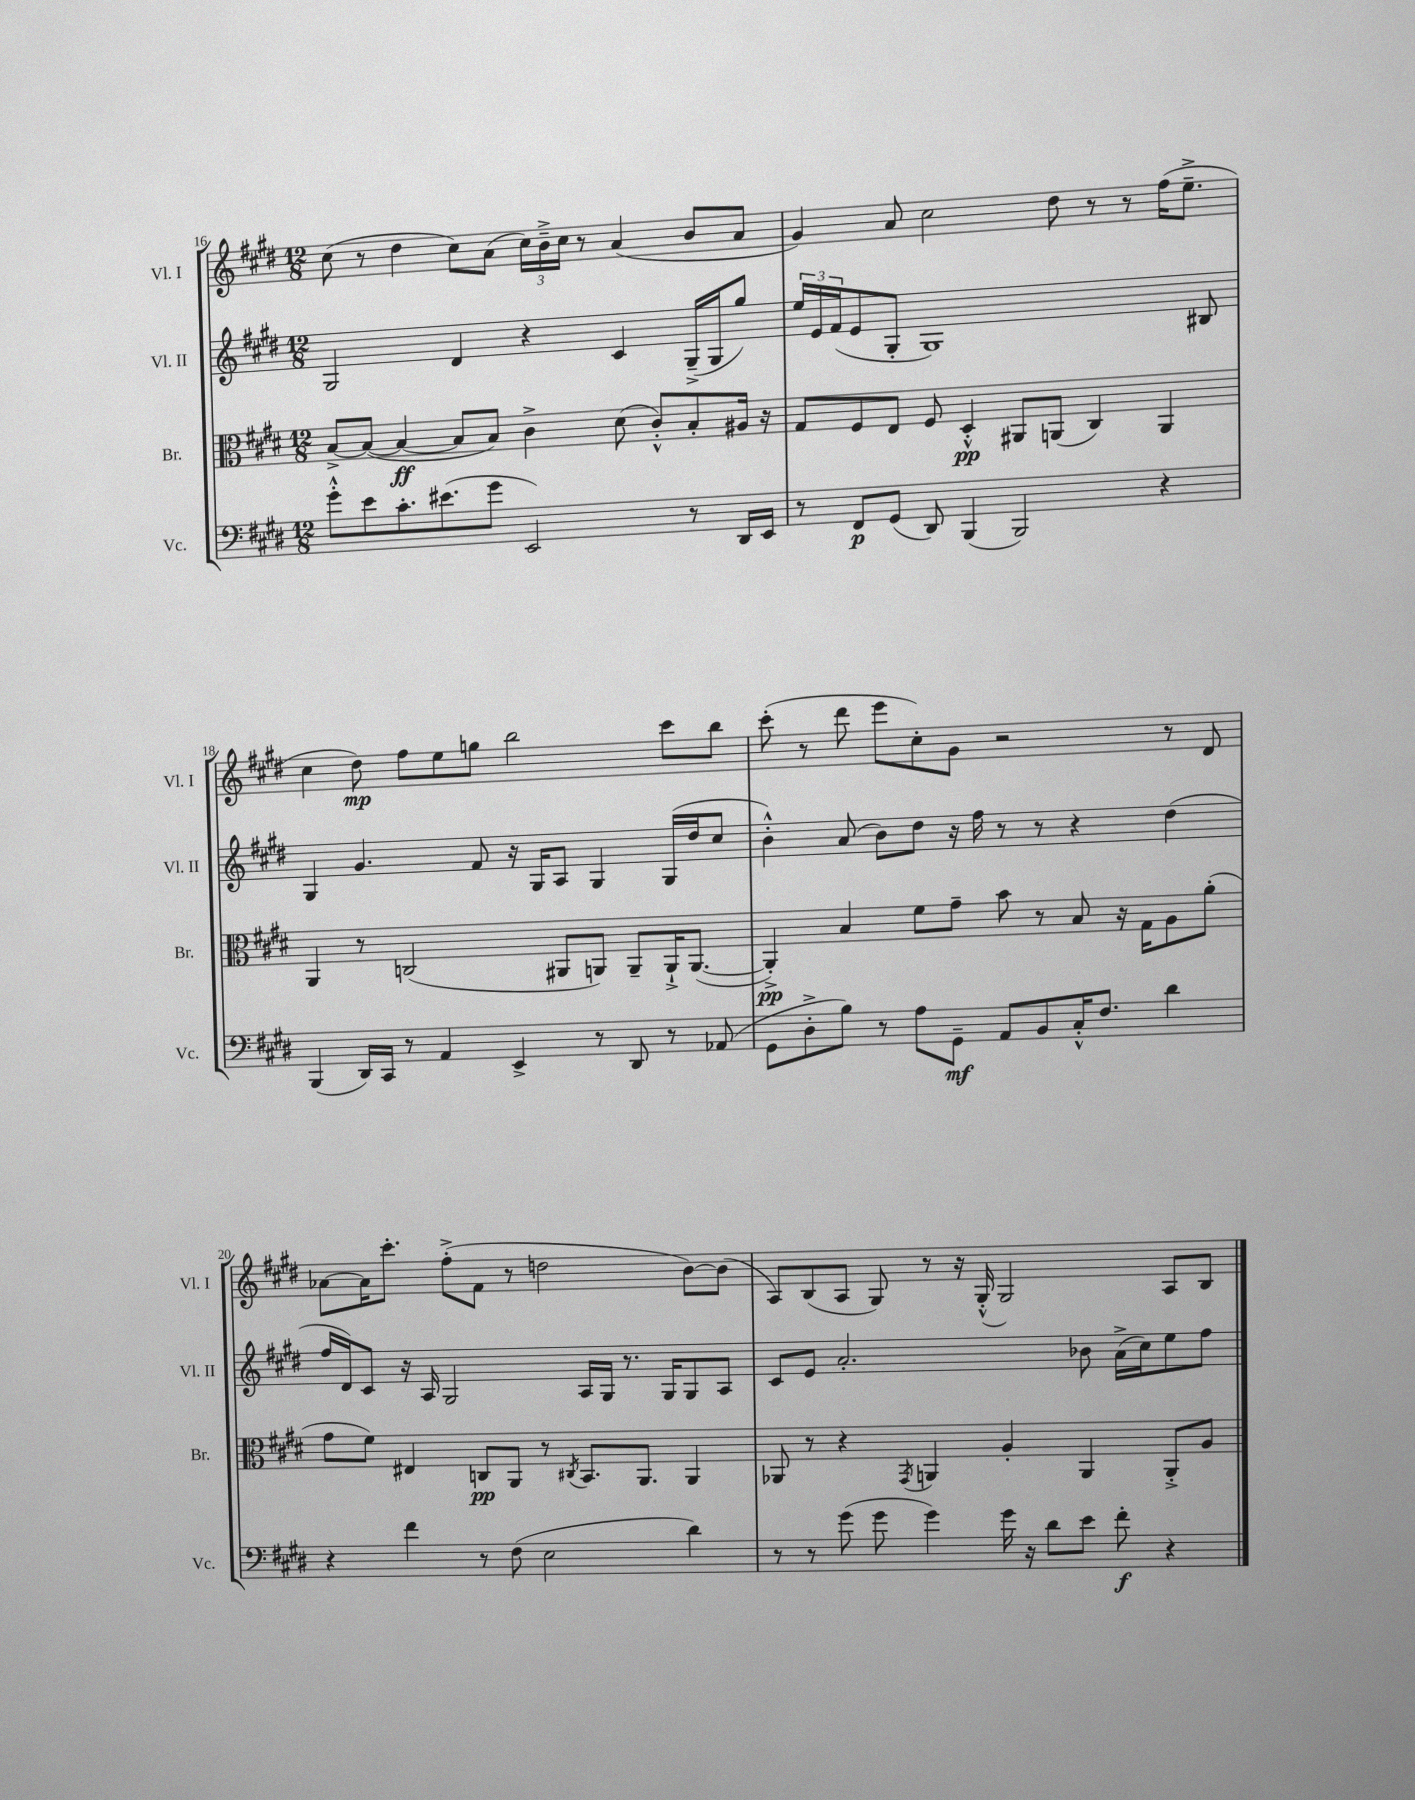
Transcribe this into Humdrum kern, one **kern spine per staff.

**kern	**kern	**kern	**kern
*staff4	*staff3	*staff2	*staff1
*clefF4	*clefC3	*clefG2	*clefG2
*k[f#c#g#d#]	*k[f#c#g#d#]	*k[f#c#g#d#]	*k[f#c#g#d#]
*M12/8	*M12/8	*M12/8	*M12/8
8g#'^^	[8B^	2G#	(8cc#
8e	(8B_	.	8r
8.c#'	4B_	.	4dd#
(8.e#	.	.	.
.	8B]	4d#	8cc#)
8g#	8B)	.	(8a
2EE)	4c#^	4r	24cc#)
.	.	.	24b~^
.	.	.	24cc#
.	.	.	8r
.	(8d#	4c#	(4a
.	8c#'^^)	.	.
8r	8B'	(16G#~^	8b
.	.	16G#	.
16DD#	16A#	8gg#)	8a
16EE	16r	.	.
=	=	=	=
8r	8G#	24ee	4g#)
.	.	24e	.
.	.	(24f#	.
8FF#	8F#	8e	.
(8GG#	8E	8G#'	8a
8DD#)	8F#	1G#)	2cc#
(4BBB	4D#'^^	.	.
2BBB)	8AA#	.	.
.	(8AA	.	8dd#
.	4C#)	.	8r
.	.	.	8r
4r	4AA	.	(16ff#
.	.	.	8.ee~^
.	.	8B#	.
=	=	=	=
(4BBB	4AA	4G#	4cc#
16DD#)	8r	4.g#	8dd#)
16CC#	.	.	.
8r	(2C	.	8ff#
4AA	.	.	8ee
.	.	8f#	8gg
4EE^	.	16r	2bb
.	.	16G#	.
.	8AA#	8A	.
8r	8AA)	4G#	.
8DD#	8AA~	.	.
8r	16AA`^	(16G#	8ccc#
.	([8.AA	16dd#	.
(8AA-	.	8cc#	8bb
=	=	=	=
8GG#	4AA'^])	4b'^^)	(8ccc#'
8D#'^	.	.	8r
8B)	4B	(8a	8ddd#
8r	.	8b)	8eee
8A	8f#	8dd#	8cc#')
8GG#~	8g#~	16r	8g#
.	.	16ff#	.
8AA	8b	8r	2r
8BB	8r	8r	.
16C#'^^	8B	4r	.
8.F#	.	.	.
.	16r	.	.
.	16G#	.	.
4d#	8A	(4dd#	8r
.	(8a'	.	8d#
=	=	=	=
4r	8g#	16ff#	[8a-
.	.	16d#)	.
.	8f#)	8c#	16a-]
.	.	.	8.ccc#'
4f#	4E#	16r	.
.	.	16A	.
.	.	2G#	(8ff#'^
8r	8C	.	8f#
(8F#	8AA	.	8r
2E	8r	.	2dd
.	8qC#	.	.
.	8.BB	16A	.
.	.	16G#	.
.	.	8.r	.
.	8.AA	.	.
.	.	16G#	.
4d#)	4AA	8G#	[8b)
.	.	8A	(8b]
=	=	=	=
8r	8AA-	8c#	8A)
8r	8r	8e	(8B
(8g#	4r	2.a'	8A
8g#	.	.	8G#)
.	8qGG#	.	.
4g#)	4AA	.	8r
.	.	.	16r
.	.	.	(16G#'^^
16g#	4A'	.	2G#)
16r	.	.	.
8d#	.	.	.
8e	4AA	8b-	.
8f#'	.	(16a^	.
.	.	16cc#)	.
4r	8AA'^	8ee	8A
.	8A	8ff#	8B
==	==	==	==
*-	*-	*-	*-
